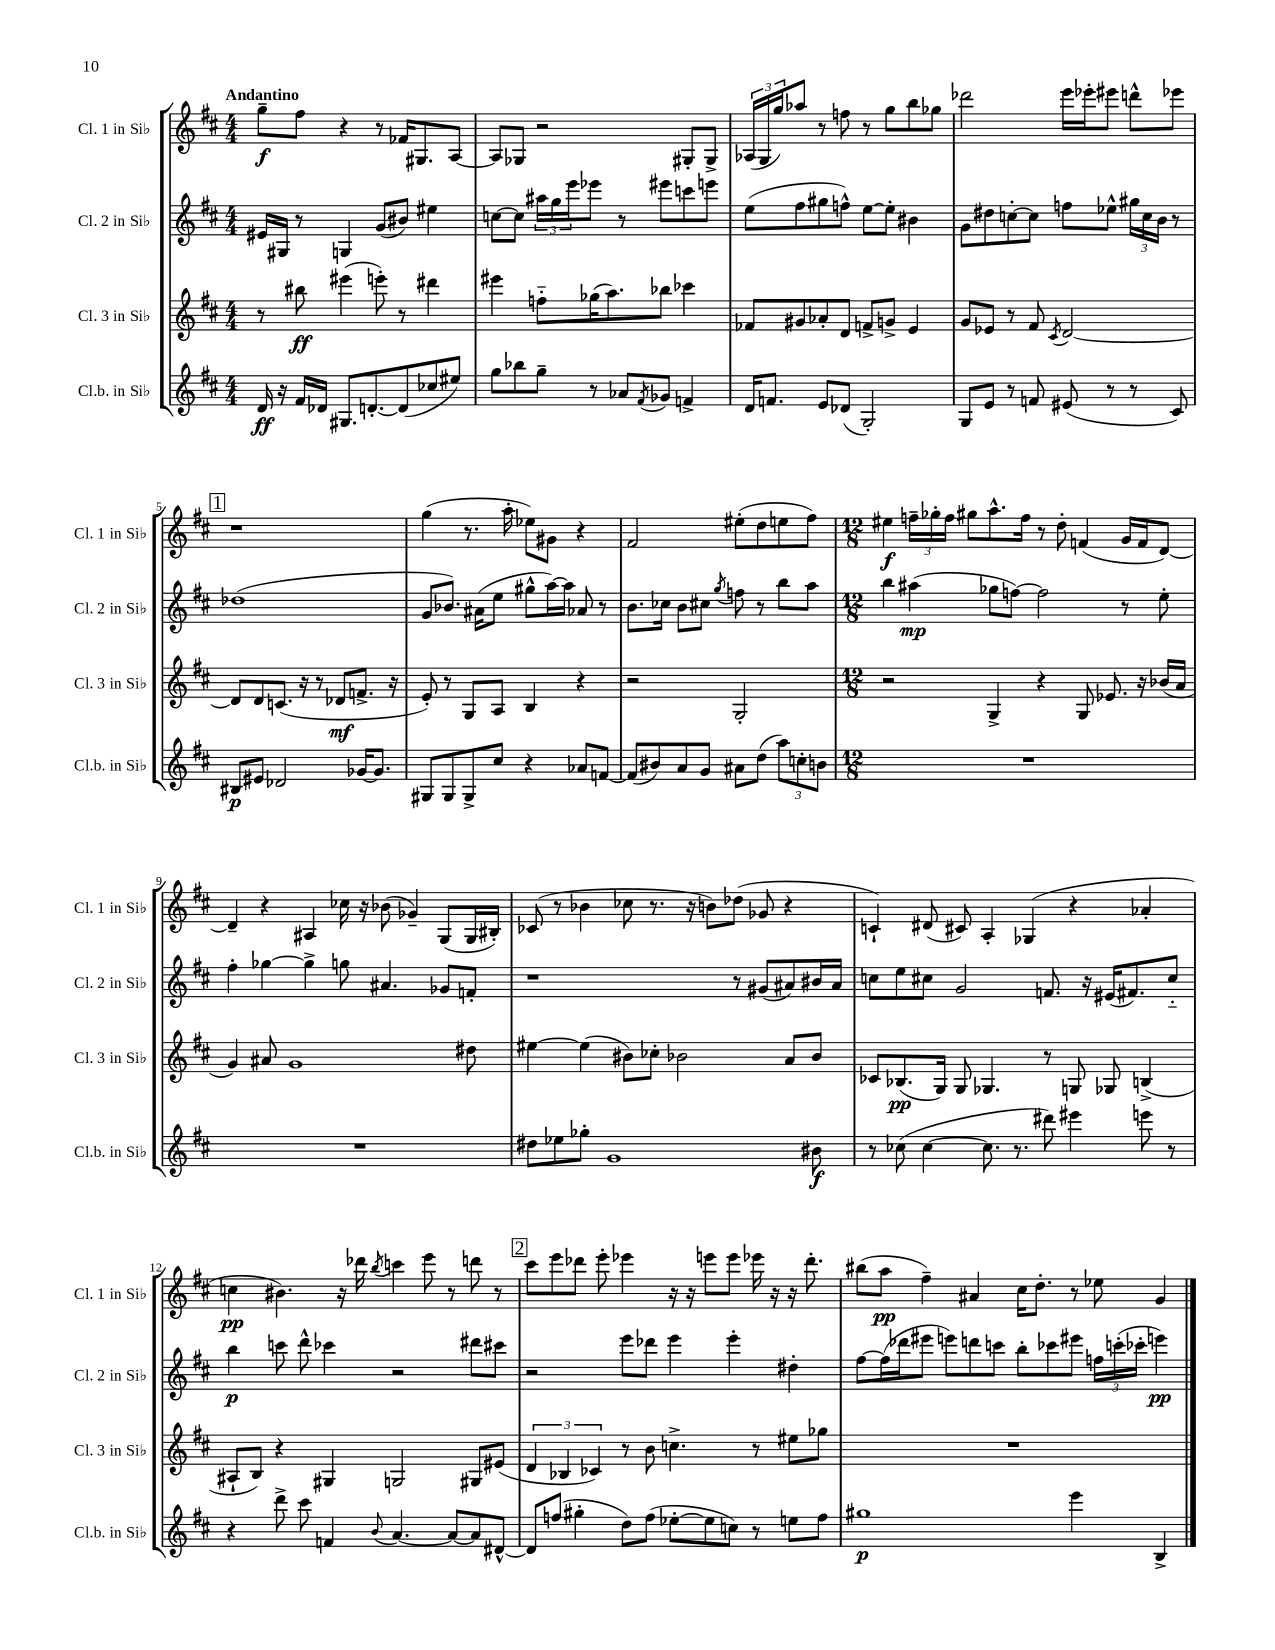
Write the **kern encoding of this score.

**kern	**dynam	**kern	**dynam	**kern	**dynam	**kern	**dynam
*part4	*part4	*part3	*part3	*part2	*part2	*part1	*part1
*staff4	*staff4	*staff3	*staff3	*staff2	*staff2	*staff1	*staff1
*I"Cl.b. in Si♭	*	*I"Cl. 3 in Si♭	*	*I"Cl. 2 in Si♭	*	*I"Cl. 1 in Si♭	*
*I'Cl.b. in Si♭	*	*I'Cl. 3 in Si♭	*	*I'Cl. 2 in Si♭	*	*I'Cl. 1 in Si♭	*
*clefG2	*	*clefG2	*	*clefG2	*	*clefG2	*
*k[f#c#]	*	*k[f#c#]	*	*k[f#c#]	*	*k[f#c#]	*
*M4/4	*	*M4/4	*	*M4/4	*	*M4/4	*
=1	=1	=1	=1	=1	=1	=1	=1
!	!	!	!	!	!	!LO:TX:a:B:t=Andantino	!
16d/	ff	8r	.	16e#X/LL	.	8gg~\L	f
16r	.	.	.	16G#X/JJ	.	.	.
16f#/LL	.	8bb#X\	ff	8r	.	8ff#\J	.
16d-X/JJ	.	.	.	.	.	.	.
8.G#X/L	.	(4eee#X\	.	4Gn/	.	4r	.
[8.dn'/	.	.	.	.	.	.	.
.	.	8eeen'\)	.	(8g/L	.	8r	.
(8d/]	.	8r	.	8b#X/J)	.	16f-X/KL	.
.	.	.	.	.	.	8.G#X/	.
8cc-X/	.	4ddd#X\	.	4ee#X\	.	.	.
8ee#X/J)	.	.	.	.	.	[8A/J	.
=2	=2	=2	=2	=2	=2	=2	=2
8gg\L	.	4eee#X\	.	[8ccn\L	.	8A/L]	.
8bb-X\	.	.	.	8cc\J]	.	8G-X/J	.
8gg~\J	.	8ffn\L	.	24aa#X\LL	.	2r	.
.	.	.	.	24gg\	.	.	.
.	.	.	.	24eee\J	.	.	.
8r	.	(16gg-X\K	.	8eee-X\J	.	.	.
.	.	8.aa\)	.	.	.	.	.
8a-X/L	.	.	.	8r	.	.	.
8qf#/	.	.	.	.	.	.	.
8g-X/J	.	8bb-X\J	.	8eee#X\L	.	.	.
4fn^/	.	4ccc-X\	.	8cccn\	.	8G#X'/L	.
.	.	.	.	8eeen\J	.	8G#^/J	.
=3	=3	=3	=3	=3	=3	=3	=3
16d/KL	.	8f-X/L	.	(8ee\L	.	(24A-X/LL	.
.	.	.	.	.	.	24G/	.
8.fn/J	.	.	.	.	.	.	.
.	.	.	.	.	.	24gg/J)	.
.	.	8g#X/	.	8ff#\	.	8aa-X/J	.
8e/L	.	8a-X'/	.	8gg#X\	.	8r	.
(8d-X/J	.	8d/J	.	8ffn^^\J)	.	8ffn\	.
2G'/)	.	8fn^/L	.	[8ee\L	.	8r	.
.	.	8gn^/J	.	8ee'\J]	.	8gg\L	.
.	.	4e/	.	4b#X\	.	8bb\	.
.	.	.	.	.	.	8gg-X\J	.
=4	=4	=4	=4	=4	=4	=4	=4
8G/L	.	8g/L	.	8g\L	.	2ddd-X\	.
8e/J	.	8e-X/J	.	8dd#X\	.	.	.
8r	.	8r	.	[8ccn'\	.	.	.
8fn/	.	8f#/	.	8cc\J]	.	.	.
.	.	8qc#/	.	.	.	.	.
(8e#X/	.	[2d/	.	8ffn\L	.	16eee\LL	.
.	.	.	.	.	.	16eee-X'\J	.
8r	.	.	.	8ee-X^^\J	.	8eee#X\J	.
8r	.	.	.	24gg#X\LL	.	8dddn^^\L	.
.	.	.	.	24cc\	.	.	.
.	.	.	.	24b\JJ	.	.	.
8c#/)	.	.	.	8r	.	8eee-X\J	.
!!LO:LB:g=z
!!LO:REH:place=s1:t=1
=5	=5	=5	=5	=5	=5	=5	=5
8B#X/L	p	8d/L]	.	(1dd-X	.	1r	.
8e#X/J	.	8d/	.	.	.	.	.
2d-X/	.	(8.cn/J	.	.	.	.	.
.	.	16r	.	.	.	.	.
.	.	8r	.	.	.	.	.
.	.	8d-X/L	mf	.	.	.	.
[16g-X/KL	.	8.fn^/J	.	.	.	.	.
8.g-/J]	.	.	.	.	.	.	.
.	.	16r	.	.	.	.	.
=6	=6	=6	=6	=6	=6	=6	=6
8G#X/L	.	8e'/)	.	8g/L	.	(4gg\	.
8G#/	.	8r	.	8.b-X/J)	.	.	.
8G#^/	.	8G/L	.	.	.	8.r	.
.	.	.	.	(16a#X\KL	.	.	.
8cc#/J	.	8A/J	.	8ee\J	.	.	.
.	.	.	.	.	.	16aa'\	.
4r	.	4B/	.	8gg#X^^\L	.	8ee-X\L)	.
.	.	.	.	[16aa\L)	.	8g#X\J	.
.	.	.	.	16aa\JJ]	.	.	.
8a-X/L	.	4r	.	8a-X/	.	4r	.
[8fn/J	.	.	.	8r	.	.	.
=7	=7	=7	=7	=7	=7	=7	=7
(8f/L]	.	2r	.	8.b\L	.	2f#/	.
8b#X/)	.	.	.	.	.	.	.
.	.	.	.	16cc-X\Jk	.	.	.
8a/	.	.	.	8b\L	.	.	.
8g/J	.	.	.	8cc#X\J	.	.	.
.	.	.	.	8qgg/	.	.	.
8a#X\L	.	2G'/	.	8ffn\	.	(8ee#X'\L	.
(8dd\J	.	.	.	8r	.	8dd\	.
12aa\L)	.	.	.	8bb\L	.	8een\	.
12ccn'\	.	.	.	.	.	.	.
.	.	.	.	8aa\J	.	8ff#\J)	.
12bn\J	.	.	.	.	.	.	.
=8	=8	=8	=8	=8	=8	=8	=8
*M12/8	*	*M12/8	*	*M12/8	*	*M12/8	*
1.r	.	2r	.	4bb\	.	4ee#X\	f
.	.	.	.	(4aa#X\	mp	24ffn~\LL	.
.	.	.	.	.	.	24gg-X'\	.
.	.	.	.	.	.	24ff\JJ	.
.	.	.	.	.	.	8gg#X\L	.
.	.	4G^/	.	8gg-X\L	.	8.aa^^\	.
.	.	.	.	[8ffn\J)	.	.	.
.	.	.	.	.	.	16ff\Jk	.
.	.	4r	.	2ff\]	.	8r	.
.	.	.	.	.	.	8dd'\	.
.	.	8G/	.	.	.	(4fn/	.
.	.	8.e-X/	.	.	.	.	.
.	.	.	.	8r	.	16g/LL	.
.	.	16r	.	.	.	16f/J	.
.	.	(16b-X/LL	.	8ee'\	.	[8d/J)	.
.	.	16a/JJ	.	.	.	.	.
!!LO:LB:g=z
=9	=9	=9	=9	=9	=9	=9	=9
1.r	.	4g/)	.	4ff#'\	.	4d~/]	.
.	.	8a#X/	.	[4gg-X\	.	4r	.
.	.	1g	.	.	.	.	.
.	.	.	.	4gg-^\]	.	4A#X/	.
.	.	.	.	8ggn\	.	16cc-X\	.
.	.	.	.	.	.	16r	.
.	.	.	.	4.a#X/	.	(8b-X\	.
.	.	.	.	.	.	4g-X~/)	.
.	.	.	.	8g-X/L	.	(8G/L	.
.	.	8dd#X\	.	8fn'/J	.	16G/L	.
.	.	.	.	.	.	16B#X'/JJ)	.
=10	=10	=10	=10	=10	=10	=10	=10
8dd#X\L	.	[4ee#X\	.	1r	.	(8c-X/	.
8ee-X\	.	.	.	.	.	8r	.
8gg-X'\J	.	(4ee#\]	.	.	.	4b-X\	.
1g	.	.	.	.	.	.	.
.	.	8b#X\L)	.	.	.	8cc-X\	.
.	.	8cc-X'\J	.	.	.	8.r	.
.	.	2b-X\	.	.	.	.	.
.	.	.	.	.	.	16r	.
.	.	.	.	.	.	8bn\L)	.
.	.	.	.	8r	.	(8dd-X\J	.
.	.	.	.	(8g#X/L	.	8g-X/	.
.	.	8a/L	.	8a#X/)	.	4r	.
8b#X\	f	8b-/J	.	16b#X/L	.	.	.
.	.	.	.	16a#/JJ	.	.	.
=11	=11	=11	=11	=11	=11	=11	=11
8r	.	8c-X/L	.	8ccn\L	.	4cn`/)	.
(8cc-X\	.	(8.B-X/	pp	8ee\	.	.	.
[4cc-\	.	.	.	8cc#X\J	.	(8d#X/	.
.	.	16G/Jk)	.	.	.	.	.
.	.	8G/	.	2g/	.	8c#X/)	.
8.cc-\]	.	4.G-X/	.	.	.	4A'/	.
8.r	.	.	.	.	.	.	.
.	.	.	.	.	.	(4G-X/	.
8ddd#X\)	.	8r	.	8.fn/	.	.	.
4eee#X\	.	8Gn/	.	.	.	4r	.
.	.	.	.	16r	.	.	.
.	.	8G-X/	.	(16e#X/KL	.	.	.
.	.	.	.	8.f#X/)	.	.	.
8eeen\	.	(4Bn^/	.	.	.	4a-X'/	.
8r	.	.	.	8cc#/J	.	.	.
!!LO:LB:g=z
=12	=12	=12	=12	=12	=12	=12	=12
4r	.	8A#X`/L	.	4bb\	p	4ccn\	pp
.	.	8B/J)	.	.	.	.	.
8ddd^\	.	4r	.	8cccn\	.	4.b#X\)	.
8ccc#\	.	.	.	8ddd^^\	.	.	.
4fn/	.	4G#X/	.	4ccc-X\	.	.	.
.	.	.	.	.	.	16r	.
.	.	.	.	.	.	16ddd-X\	.
8qqb/	.	.	.	.	.	8qbb/	.
[4.a/	.	2Gn/	.	2r	.	4cccn\	.
.	.	.	.	.	.	8eee\	.
8a/L_	.	.	.	.	.	8r	.
8a/]	.	8G#X/L	.	8ddd#X\L	.	8dddn\	.
[8d#X^^/J	.	(8e#X/J	.	8ccc#X\J	.	8r	.
!!LO:REH:place=s1:t=2
=13	=13	=13	=13	=13	=13	=13	=13
8d#/L]	.	6d/	.	2r	.	8ccc#\L	.
(8ffn/J	.	.	.	.	.	8eee\	.
.	.	6B-X/	.	.	.	.	.
4gg#X'\	.	.	.	.	.	8ddd-X\J	.
.	.	6c-X/)	.	.	.	.	.
.	.	.	.	.	.	8eee'\	.
8dd\L)	.	8r	.	8eee\L	.	4eee-X\	.
(8ff\J	.	8b\	.	8ddd-X\J	.	.	.
[8ee-X'\L	.	4.ccn^\	.	4eee\	.	16r	.
.	.	.	.	.	.	16r	.
8ee-\]	.	.	.	.	.	8eeen\L	.
8ccn\J)	.	.	.	4eee'\	.	8eee\J	.
8r	.	8r	.	.	.	16eee-X\	.
.	.	.	.	.	.	16r	.
8een\L	.	8ee#X\L	.	4dd#X'\	.	16r	.
.	.	.	.	.	.	8.ddd-'\	.
8ff\J	.	8gg-X\J	.	.	.	.	.
=14	=14	=14	=14	=14	=14	=14	=14
1gg#X	p	1.r	.	[8ff#\L	.	(8bb#X\L	.
.	.	.	.	(16ff#\L]	.	8aa\J	pp
.	.	.	.	16ddd-X\J	.	.	.
.	.	.	.	8eee#X\J	.	4ff#~\)	.
.	.	.	.	8eeen\L)	.	.	.
.	.	.	.	8dddn\	.	4a#X/	.
.	.	.	.	8cccn\J	.	.	.
.	.	.	.	8bb'\L	.	16cc#\KL	.
.	.	.	.	.	.	8.dd'\J	.
.	.	.	.	8ccc-X\	.	.	.
4eee\	.	.	.	8eee#X\J	.	8r	.
.	.	.	.	24ffn\LL	.	8ee-X\	.
.	.	.	.	(24cccn'\	.	.	.
.	.	.	.	24ccc-X'\JJ	.	.	.
4B^/	.	.	.	4eeen\)	pp	4g/	.
==	==	==	==	==	==	==	==
*-	*-	*-	*-	*-	*-	*-	*-
